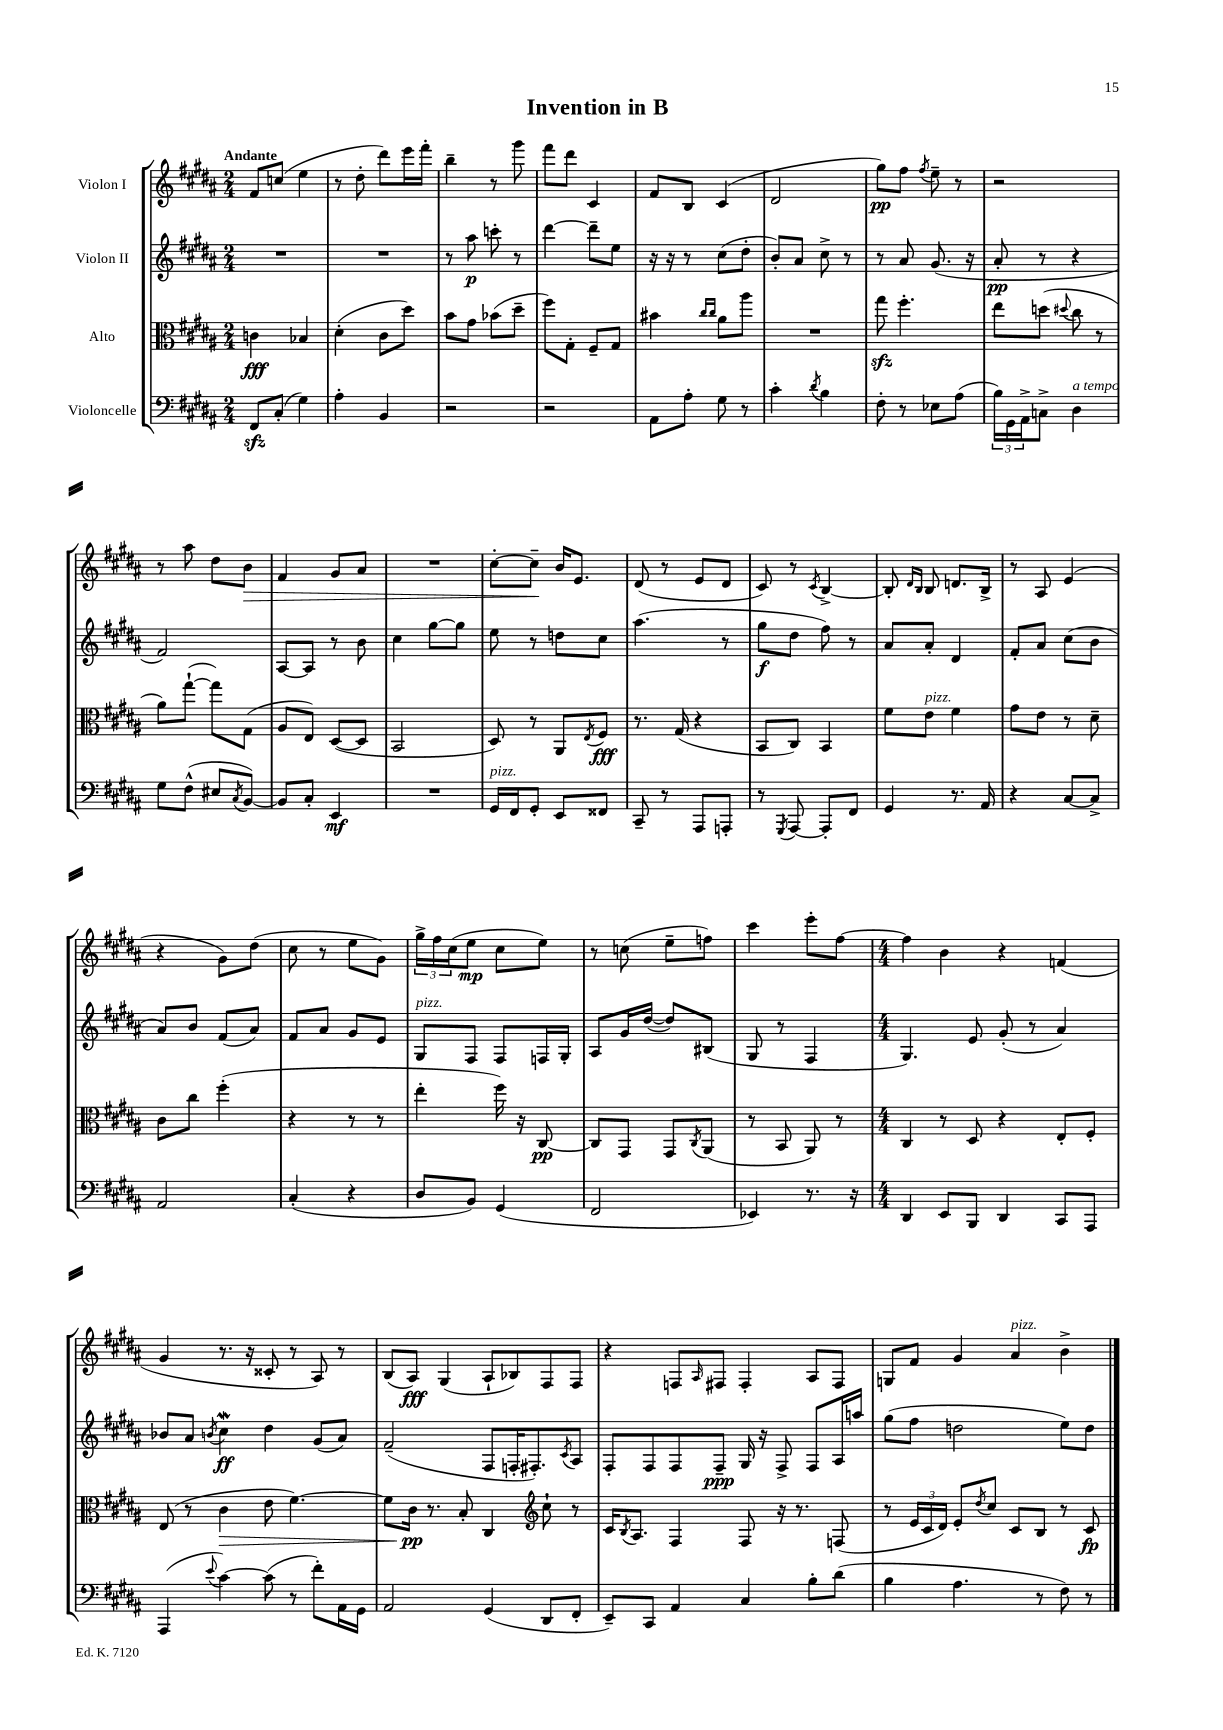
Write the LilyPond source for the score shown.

\header { title = "Invention in B" }
<<
\new StaffGroup <<
\new Staff = "s0" \with { instrumentName = "Violon I" } {
    \clef treble \key b \major \numericTimeSignature \time 2/4 \tempo "Andante"
    fis'8 c''8( e''4 |
    r8 dis''8-. dis'''8) e'''16 fis'''16-. |
    b''4-- r8 gis'''8 |
    fis'''8 dis'''8 cis'4 |
    fis'8 b8 cis'4( |
    dis'2 |
    gis''8\pp) fis''8 \acciaccatura { fis''8 } e''8-- r8 |
    r2 |
    r8 ais''8 dis''8 b'8\> |
    fis'4 gis'8 ais'8 |
    R2 |
    cis''8~-. cis''8--\! b'16 e'8. |
    dis'8( r8 e'8 dis'8 |
    cis'8) r8 \acciaccatura { cis'8 } b4~-> |
    b8-. \grace { dis'16 b16 } b8 d'8. b16-> |
    r8 ais8 e'4( |
    r4 gis'8) dis''8( |
    cis''8 r8 e''8 gis'8) |
    \tuplet 3/2 { gis''16-> fis''16 cis''16( } e''8\mp cis''8 e''8) |
    r8 c''8( e''8-- f''8) |
    cis'''4 e'''8-. fis''8~ |
    \numericTimeSignature \time 4/4 fis''4 b'4 r4 f'4( |
    gis'4 r8. r16 cisis'8-. r8 ais8) r8 |
    b8( ais8\fff) gis4( ais8-! bes8) fis8 fis8 |
    r4 f8 \grace { ais16 } fis8 fis4-. ais8 fis8 |
    g8 fis'8 gis'4 ais'4^\markup { \italic "pizz." } b'4-> \bar "|." |
}
\new Staff = "s1" \with { instrumentName = "Violon II" } {
    \clef treble \key b \major \numericTimeSignature \time 2/4
    R2 |
    R2 |
    r8 ais''8\p c'''8-. r8 |
    dis'''4~ dis'''8-- e''8 |
    r16 r16 r8 cis''8( dis''8-. |
    b'8-.) ais'8 cis''8-> r8 |
    r8 ais'8 gis'8.( r16 |
    ais'8-.\pp r8 r4 |
    fis'2) |
    ais8~ ais8 r8 b'8 |
    cis''4 gis''8~ gis''8 |
    e''8 r8 d''8 cis''8 |
    ais''4.( r8 |
    gis''8\f dis''8 fis''8) r8 |
    ais'8 ais'8-. dis'4 |
    fis'8-. ais'8 cis''8( b'8 |
    ais'8) b'8 fis'8( ais'8) |
    fis'8 ais'8 gis'8 e'8 |
    gis8^\markup { \italic "pizz." } fis8 fis8 f16 gis16-. |
    ais8 gis'16 dis''16~( dis''8) bis8( |
    gis8 r8 fis4 |
    \numericTimeSignature \time 4/4 gis4.) e'8 gis'8-.( r8 ais'4) |
    bes'8 ais'8 \acciaccatura { b'8 } cis''4\mordent\ff dis''4 gis'8( ais'8) |
    fis'2--( fis8 f16-. fis8.-.) \acciaccatura { cis'8 } ais8 |
    fis8-. fis8 fis8 fis8--\ppp gis16 r16 fis8-> fis8 ais16 a''16 |
    gis''8( fis''8 d''2 e''8) d''8 \bar "|." |
}
\new Staff = "s2" \with { instrumentName = "Alto" } {
    \clef alto \key b \major \numericTimeSignature \time 2/4
    c'4\fff bes4 |
    dis'4-.( cis'8 dis''8) |
    b'8 gis'8 bes'8( dis''8-- |
    fis''8) gis8-. fis8-- gis8 |
    bis'4 \grace { cis''16 cis''16 } ais'8 ais''8 |
    R2 |
    gis''8\sfz fis''4.-. |
    e''8 d''8( \appoggiatura { dis''8 } cis''8 r8 |
    ais'8) gis''8~-!( gis''8) gis8( |
    ais8 e8) dis8~( dis8 |
    b,2 |
    dis8) r8 ais,8 \acciaccatura { e8 } fis8\fff |
    r8. gis16( r4 |
    b,8 cis8) b,4 |
    fis'8 e'8^\markup { \italic "pizz." } fis'4 |
    gis'8 e'8 r8 dis'8-- |
    cis'8 cis''8 fis''4-.( |
    r4 r8 r8 |
    e''4-. fis''16) r16 cis8~\pp |
    cis8 gis,8 gis,8 \acciaccatura { cis8 } ais,8( |
    r8 b,8 ais,8) r8 |
    \numericTimeSignature \time 4/4 cis4 r8 dis8 r4 e8-. fis8-. |
    e8( r8 cis'4\> e'8 fis'4.~) |
    fis'8 cis'16\pp\! r8. b8-. cis4 \clef treble cis''8-! r8 |
    cis'16 \acciaccatura { b8 } ais8. fis4 fis8 r16 r8. f8( |
    r8 \tuplet 3/2 { e'16 cis'16 dis'16) } e'8-. \acciaccatura { dis''8 } cis''8 cis'8 b8 r8 cis'8\fp \bar "|." |
}
\new Staff = "s3" \with { instrumentName = "Violoncelle" } {
    \clef bass \key b \major \numericTimeSignature \time 2/4
    fis,8\sfz cis8-.( gis4) |
    ais4-. b,4 |
    r2 |
    r2 |
    ais,8 ais8-. gis8 r8 |
    cis'4-. \acciaccatura { dis'8 } b4 |
    fis8-. r8 ees8 ais8( |
    \tuplet 3/2 { b16) gis,16 ais,16-> } c8-> dis4^\markup { \italic "a tempo" } |
    gis8 fis8-^( eis8 \acciaccatura { cis8 } b,8~) |
    b,8 cis8-. e,4\mf |
    R2 |
    gis,16^\markup { \italic "pizz." } fis,16 gis,8-. e,8 fisis,8 |
    cis,8-- r8 ais,,8 a,,8-. |
    r8 \acciaccatura { gis,,8 } ais,,8~ ais,,8-. fis,8 |
    gis,4 r8. ais,16 |
    r4 cis8~ cis8-> |
    ais,2 |
    cis4-.( r4 |
    dis8 b,8) gis,4( |
    fis,2 |
    ees,4) r8. r16 |
    \numericTimeSignature \time 4/4 dis,4 e,8 b,,8 dis,4 cis,8 ais,,8 |
    ais,,4( \appoggiatura { e'8 } cis'4~) cis'8( r8 fis'8-.) ais,16 gis,16 |
    ais,2 gis,4( dis,8 fis,8-. |
    e,8--) cis,8 ais,4 cis4 b8-. dis'8( |
    b4 ais4. r8 fis8) r8 \bar "|." |
}
>>
>>
\layout { \context { \Score \remove "Bar_number_engraver" } }
